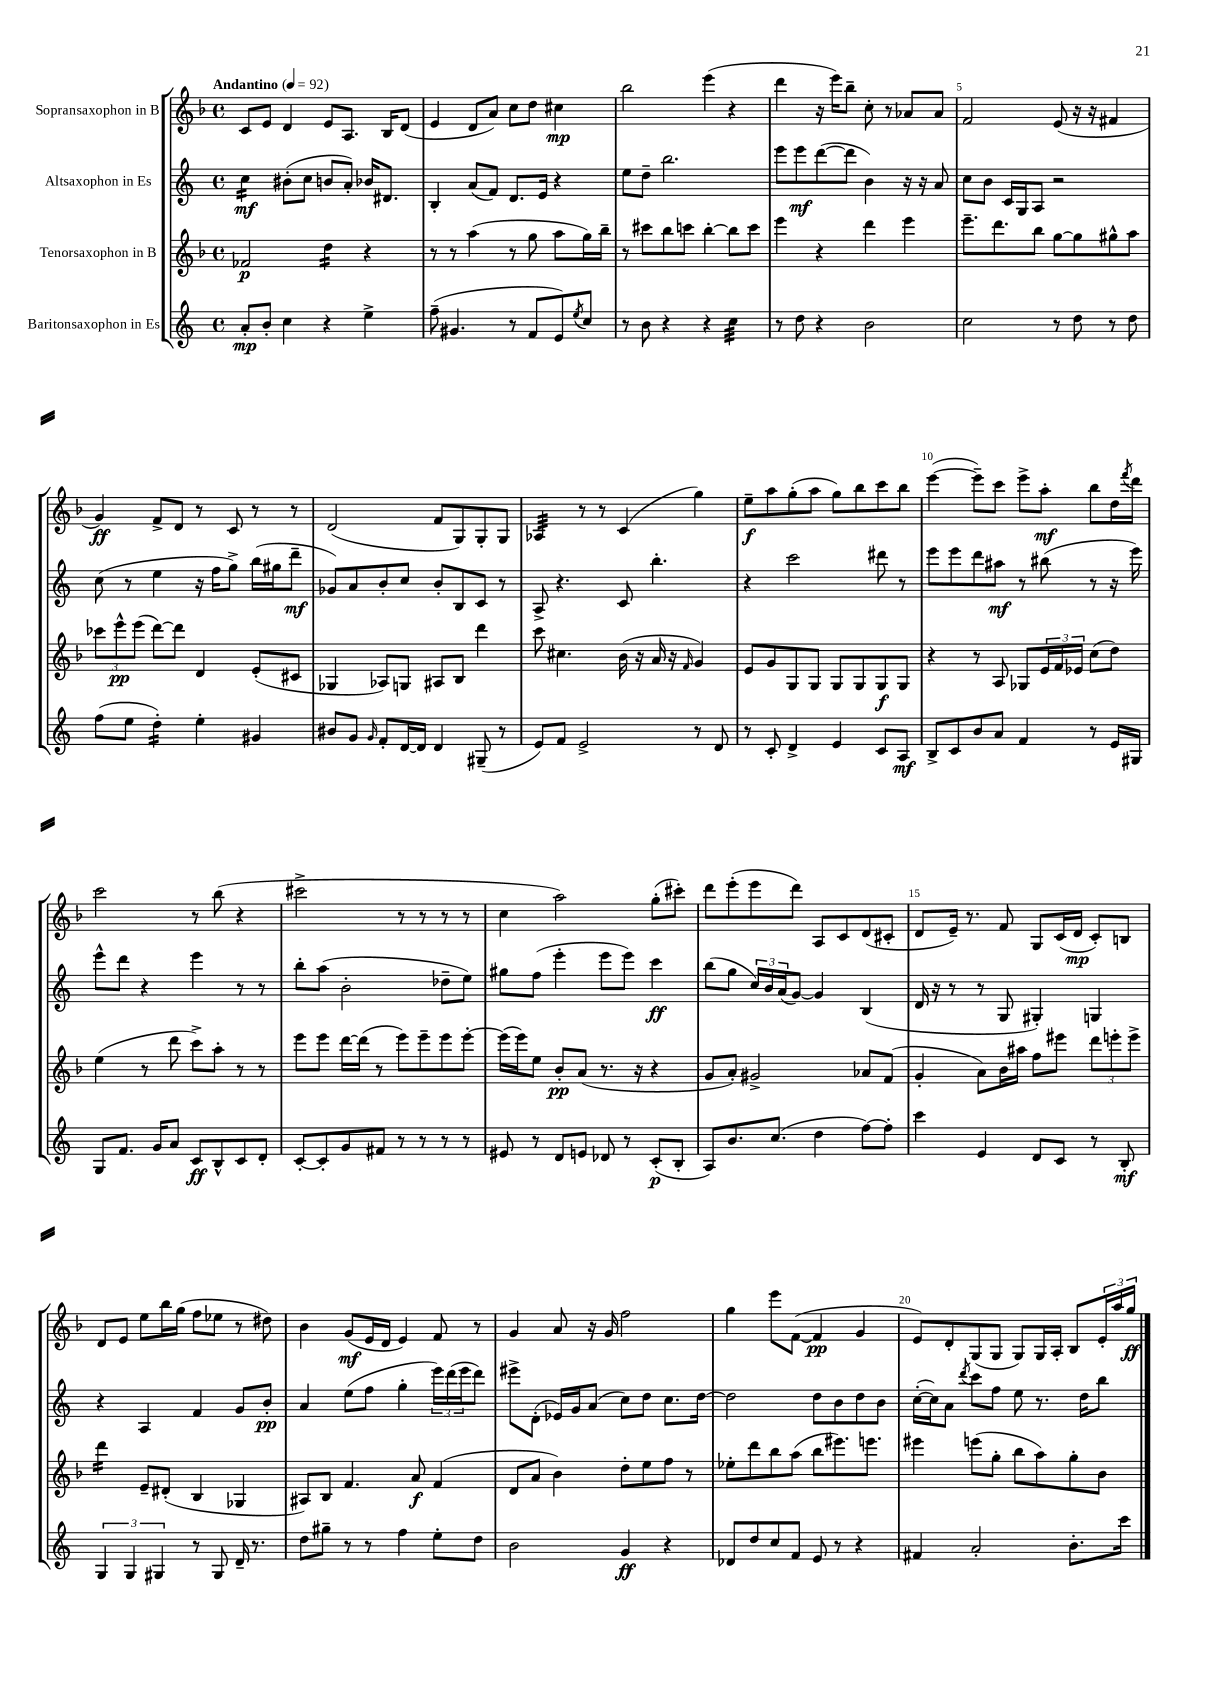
<<
\new StaffGroup <<
\new Staff = "s0" \with { instrumentName = "Sopransaxophon in B" } {
    \clef treble \key f \major \defaultTimeSignature \time 4/4 \tempo "Andantino" 4 = 92
    c'8 e'8 d'4 e'8 a8. bes16 d'8( |
    e'4 d'8 a'8) c''8 d''8 cis''4\mp |
    bes''2 e'''4( r4 |
    d'''4 r16 e'''16) bes''8-- c''8-. r8 aes'8 aes'8 |
    f'2 e'8( r16 r16 fis'4 |
    g'4\ff) f'8-> d'8 r8 c'8 r8 r8 |
    d'2( f'8 g8) g8-. g8 |
    aes4:32 r8 r8 c'4( g''4) |
    e''8--\f a''8 g''8-.( a''8 g''8) bes''8 c'''8 bes''8 |
    e'''4~( e'''8--) c'''8 e'''8-> a''8-.\mf bes''8 d''16 \acciaccatura { f'''8 } d'''16 |
    c'''2 r8 bes''8( r4 |
    cis'''2-> r8 r8 r8 r8 |
    c''4 a''2) g''8-.( cis'''8-.) |
    d'''8 e'''8-.( e'''8 d'''8) a8 c'8 d'8( cis'8-. |
    d'8 e'16--) r8. f'8 g8 c'16( d'16\mp c'8-.) b8 |
    d'8 e'8 e''8 bes''16 g''16( f''8 ees''8 r8 dis''8) |
    bes'4 g'8\mf( e'16 d'16 e'4) f'8 r8 |
    g'4 a'8 r16 g'16 f''2 |
    g''4 e'''8 f'8~( f'4\pp g'4 |
    e'8) d'8-. g8( g8 g8) g16 a16-. bes8 \tuplet 3/2 { e'16-. a''16 g''16\ff } \bar "|." |
}
\new Staff = "s1" \with { instrumentName = "Altsaxophon in Es" } {
    \clef treble \key c \major \defaultTimeSignature \time 4/4
    c''4:16\mf bis'8-.( c''8 b'8 a'8-.) bes'16 dis'8. |
    b4-. a'8( f'8) d'8. e'16 r4 |
    e''8 d''8-- b''2. |
    e'''8 e'''8\mf d'''8~( d'''8 b'4) r16 r16 a'8 |
    c''8 b'8 c'16 g16 a8 r2 |
    c''8( r8 e''4 r16 f''16 g''8->) b''16( gis''16 d'''8--\mf |
    ges'8) a'8 b'8-. c''8 b'8-. b8 c'8 r8 |
    a8-> r4. c'8 b''4.-. |
    r4 c'''2 dis'''8 r8 |
    e'''8 e'''8 d'''8 ais''8\mf r8 bis''8( r8 r16 e'''16) |
    e'''8-^ d'''8 r4 e'''4 r8 r8 |
    b''8-. a''8( b'2-. des''8-- e''8) |
    gis''8 f''8( e'''4-. e'''8 e'''8) c'''4\ff |
    b''8( g''8 \tuplet 3/2 { c''16) b'16 a'16( } g'8~) g'4 b4( |
    d'16 r16 r8 r8 g8 gis4-.) g4 |
    r4 a4 f'4 g'8 b'8-.\pp |
    a'4 e''8( f''8 g''4-. \tuplet 3/2 { e'''16) d'''16( e'''16 } d'''8) |
    eis'''8-> d'8-.( ees'16) g'16 a'8( c''8) d''8 c''8. d''16~ |
    d''2 d''8 b'8 d''8 b'8 |
    c''16~-.( c''16) a'8 \acciaccatura { d'''8 } c'''8 f''8 e''8 r8. d''16 b''8 \bar "|." |
}
\new Staff = "s2" \with { instrumentName = "Tenorsaxophon in B" } {
    \clef treble \key f \major \defaultTimeSignature \time 4/4
    fes'2\p d''4:16 r4 |
    r8 r8 a''4( r8 g''8 a''8 g''16) bes''16-- |
    r8 cis'''8 bes''8 c'''8 bes''4~-. bes''8 c'''8 |
    e'''4 r4 d'''4 e'''4 |
    e'''8.-- d'''8. bes''8 g''8~ g''8 gis''8-^ a''8 |
    \tuplet 3/2 { ces'''8 e'''8-^\pp e'''8( } d'''8~) d'''8 d'4 e'8-.( cis'8 |
    ges4 aes8) g8 ais8 bes8 d'''4 |
    c'''8 cis''4. bes'16( r16 a'16 r16 \grace { f'16 } g'4) |
    e'8 g'8 g8 g8 g8 g8 g8\f g8 |
    r4 r8 a8 ges8 \tuplet 3/2 { e'16 f'16 ees'16 } c''8( d''8) |
    e''4( r8 d'''8 c'''8->) a''8-. r8 r8 |
    e'''8 e'''8 d'''16~ d'''16( r8 e'''8) e'''8-- e'''8 e'''8~-. |
    e'''16( e'''16) e''8 bes'8-.\pp a'8( r8. r16 r4 |
    g'8 a'8-.) gis'2-> aes'8 f'8( |
    g'4-. a'8) bes'16 ais''16 f''8 eis'''8 \tuplet 3/2 { d'''8 e'''8-. e'''8-> } |
    d'''4:16 e'8-- dis'8-.( bes4 ges4 |
    ais8) bes8 f'4. a'8\f f'4( |
    d'8 a'8 bes'4) d''8-. e''8 f''8 r8 |
    ees''8-. d'''8 bes''8 a''8( bes''8 eis'''8.) e'''8. |
    eis'''4 e'''8( g''8-. bes''8 a''8) g''8-. bes'8 \bar "|." |
}
\new Staff = "s3" \with { instrumentName = "Baritonsaxophon in Es" } {
    \clef treble \key c \major \defaultTimeSignature \time 4/4
    a'8-.\mp b'8-. c''4 r4 e''4-> |
    f''8--( gis'4. r8 f'8 e'8) \acciaccatura { e''8 } c''8 |
    r8 b'8 r4 r4 c''4:32 |
    r8 d''8 r4 b'2 |
    c''2 r8 d''8 r8 d''8 |
    f''8( e''8 d''4:16-.) e''4-. gis'4 |
    bis'8 g'8 \grace { g'16 } f'8-. d'16~ d'16 d'4 gis8--( r8 |
    e'8) f'8 e'2-> r8 d'8 |
    r8 c'8-. d'4-> e'4 c'8 a8\mf |
    b8-> c'8 b'8 a'8 f'4 r8 e'16 gis16 |
    g8 f'8. g'16 a'8 c'8\ff b8-^ c'8 d'8-. |
    c'8~-. c'8-. g'8 fis'8 r8 r8 r8 r8 |
    eis'8 r8 d'8 e'8 des'8 r8 c'8-.\p( b8-. |
    a8) b'8. c''8.( d''4 f''8~) f''8-. |
    c'''4 e'4 d'8 c'8 r8 b8-.\mf |
    \tuplet 3/2 { g4 g4 gis4 } r8 gis8 d'16-- r8. |
    d''8 gis''8-- r8 r8 f''4 e''8-. d''8 |
    b'2 g'4\ff r4 |
    des'8 d''8 c''8 f'8 e'8 r8 r4 |
    fis'4 a'2-. b'8.-. c'''16 \bar "|." |
}
>>
>>
\layout { \context { \Score \override BarNumber.break-visibility = ##(#f #t #t) barNumberVisibility = #(every-nth-bar-number-visible 5) } }
